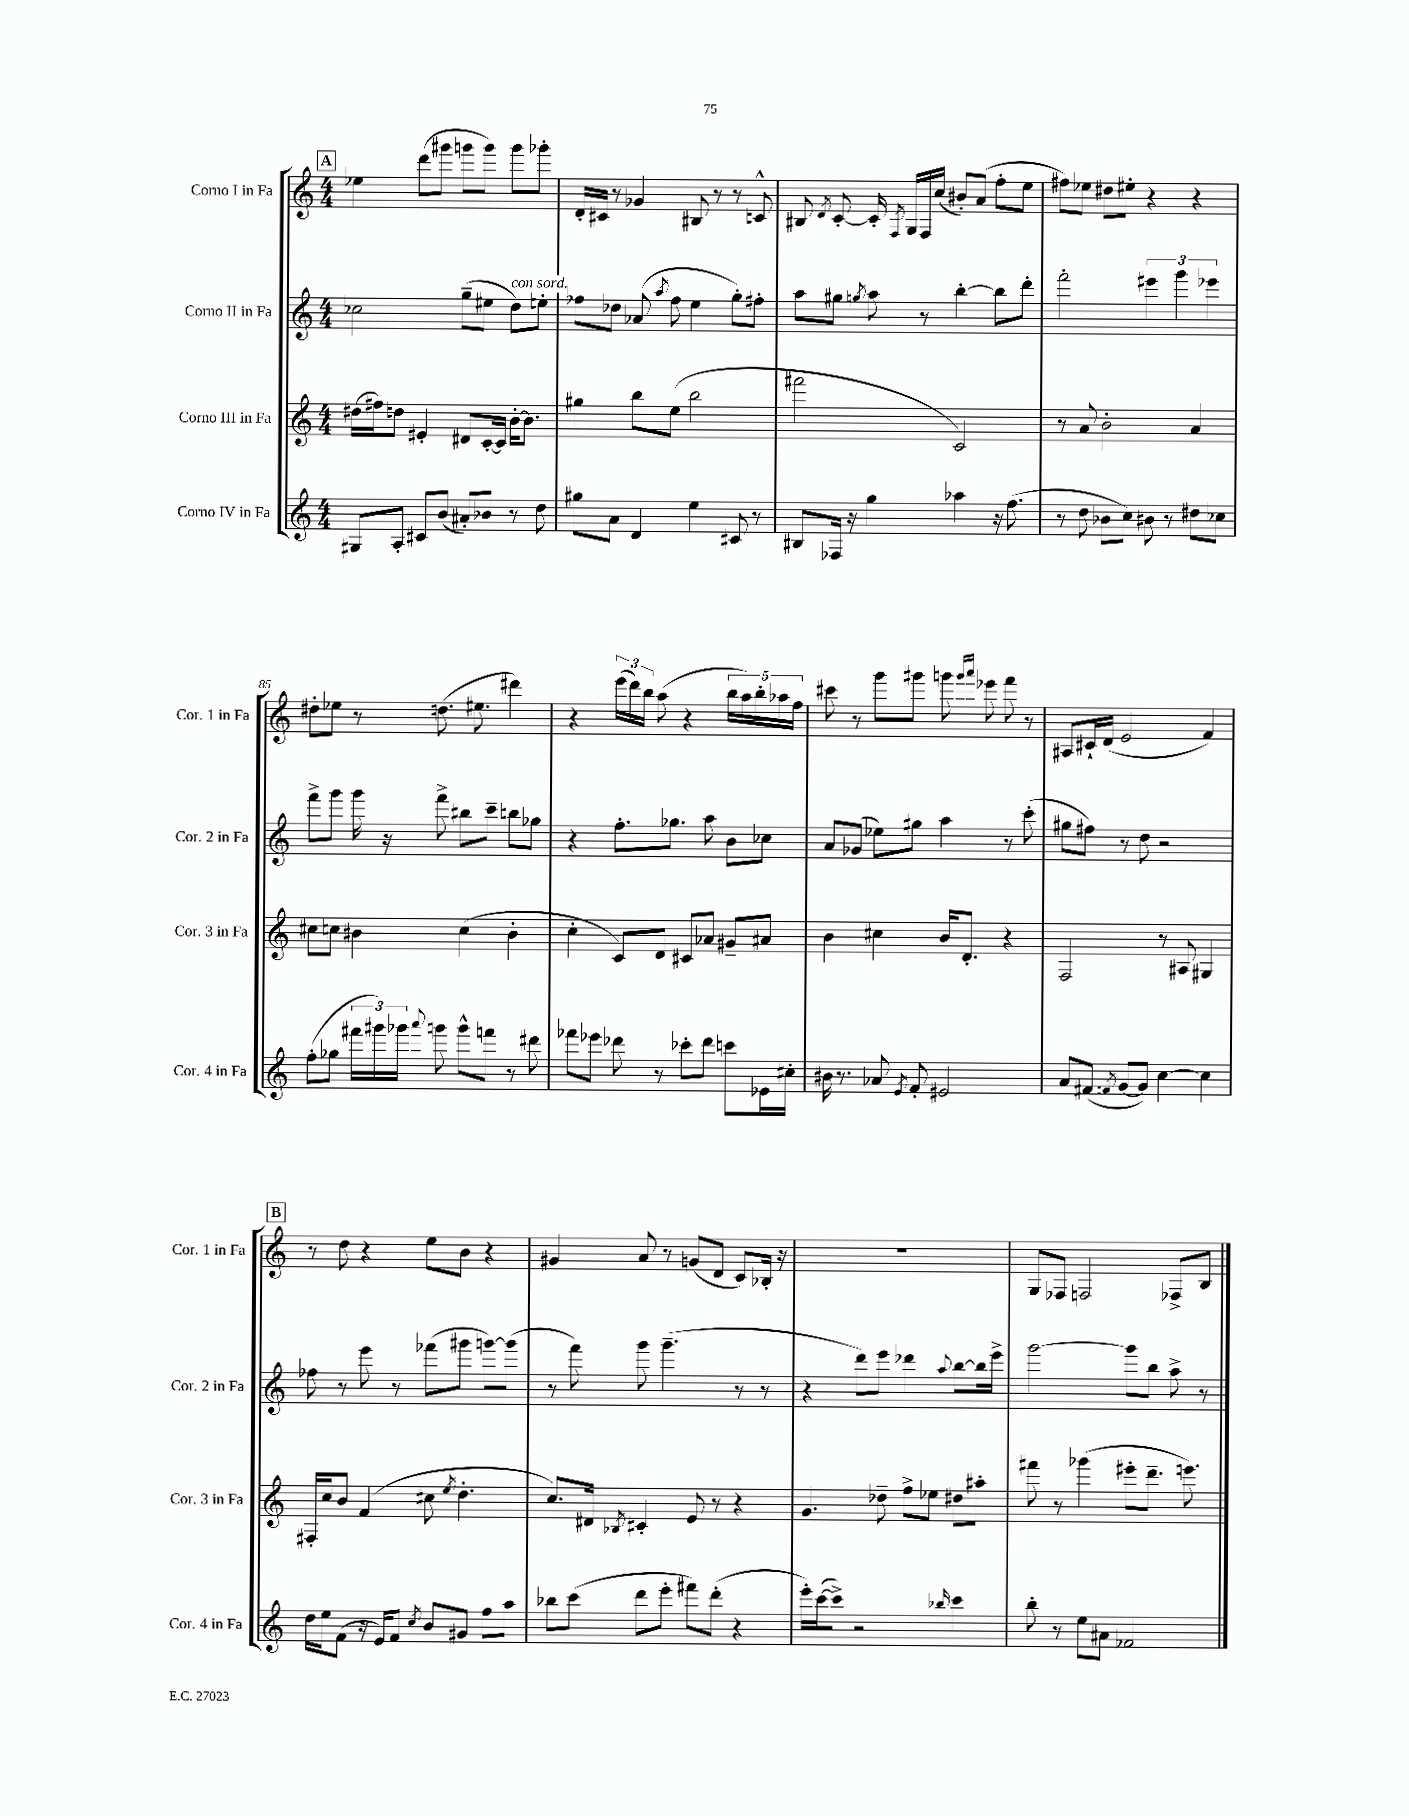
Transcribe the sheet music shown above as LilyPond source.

<<
\new StaffGroup <<
\new Staff = "s0" \with { instrumentName = "Corno I in Fa" shortInstrumentName = "Cor. 1 in Fa" } {
    \clef treble \key c \major \numericTimeSignature \time 4/4
    \autoBeamOff \mark \markup { \box "A" } ees''4 d'''8[( gis'''8] g'''8[ g'''8]) g'''8[ ges'''8]-. |
    d'16[-. cis'16] r8 ges'4 bis8 r8 r8 c'8-^ |
    bis8 \acciaccatura { d'8 } c'8~-. c'16-. \acciaccatura { f8 } g16[ f16 c''16]( bis'8[-.) a'8]( f''8[-. e''8] |
    fis''8[) ees''8] dis''8[ eis''8]-. r4 r4 |
    dis''8[-. ees''8] r8 d''8.( eis''8. dis'''4) |
    r4 \tuplet 3/2 { e'''16[( d'''16) b''16] } a''8( r4 \tuplet 5/4 { b''16[ a''16) b''16-. aes''16 f''16] } |
    cis'''8 r8 g'''8[ gis'''8] g'''8 \grace { g'''16[ a'''16] } ees'''8 f'''8 r8 |
    ais8[ cis'16-! d'16]( e'2 f'4) |
    \mark \markup { \box "B" } r8 d''8 r4 e''8[ b'8] r4 |
    gis'4 a'8 r8 g'8[( d'8] c'8[) bes16]-. r16 |
    R1 |
    g8[ fes8] f2 fes8[-> b8] \bar "|." |
}
\new Staff = "s1" \with { instrumentName = "Corno II in Fa" shortInstrumentName = "Cor. 2 in Fa" } {
    \clef treble \key c \major \numericTimeSignature \time 4/4
    \autoBeamOff \mark \markup { \box "A" } ces''2 g''8[--( eis''8] d''8[^\markup { \italic "con sord." }) e''8]-. |
    fes''8[ des''8] aes'8( \acciaccatura { a''8 } fes''8 e''4 g''8[-.) fis''8]-. |
    a''8[ gis''8] \acciaccatura { g''8 } a''8 r8 b''4~-. b''8[ d'''8]-. |
    f'''2-. \tuplet 3/2 { eis'''4 g'''4 ees'''4 } |
    f'''8[-> g'''8] g'''16 r16 f'''8-> bis''8[ c'''8]-- b''8[ ges''8] |
    r4 f''8.[-. ges''8.] a''8 b'8[ ces''8] |
    a'8[ ges'8]( ees''8[) gis''8] a''4 r8 c'''8-.( |
    gis''8[ fis''8]) r8 d''8 r2 |
    \mark \markup { \box "B" } fes''8 r8 e'''8 r8 fes'''8[( gis'''8] g'''8[~) g'''8]( |
    r8 f'''8) g'''8 g'''4.--( r8 r8 |
    r4 d'''8[) e'''8] des'''4 \appoggiatura { a''8 } b''8[~ b''16 e'''16]-> |
    g'''2~ g'''8[ b''8] a''8-> r8 \bar "|." |
}
\new Staff = "s2" \with { instrumentName = "Corno III in Fa" shortInstrumentName = "Cor. 3 in Fa" } {
    \clef treble \key c \major \numericTimeSignature \time 4/4
    \autoBeamOff \mark \markup { \box "A" } dis''16[( fis''16) d''8] eis'4-. dis'8[ c'16~-. c'16] b'16[~-. b'8.] |
    gis''4 b''8[ e''8]( b''2 |
    fis'''2 c'2) |
    r8 a'8 b'2-. a'4 |
    cis''8[ c''8] bis'4 c''4( bis'4-. |
    c''4-. c'8[) d'8] cis'8[ aes'8] gis'8[-- ais'8] |
    b'4 cis''4 b'16[ d'8.]-. r4 |
    f2 r8 ais8 gis4 |
    \mark \markup { \box "B" } fis16[-. c''16 b'8] f'4( cis''8 \acciaccatura { e''8 } d''4.-. |
    c''8.[) dis'16] \acciaccatura { bes8 } cis'4-. e'8 r8 r4 |
    g'4. des''8-- f''8[-> ees''8] dis''8[ ais''8]-. |
    fis'''8 r8 ges'''4( eis'''8[-. d'''8.]-- e'''8.) \bar "|." |
}
\new Staff = "s3" \with { instrumentName = "Corno IV in Fa" shortInstrumentName = "Cor. 4 in Fa" } {
    \clef treble \key c \major \numericTimeSignature \time 4/4
    \autoBeamOff \mark \markup { \box "A" } gis8[ a8]-. cis'8[ b'8]( ais'8[-.) bes'8] r8 d''8 |
    gis''8[ a'8] d'4 e''4 cis'8 r8 |
    bis8[ fes16] r16 g''4 aes''4 r16 f''8.( |
    r8 d''8 bes'8[ c''8]) bis'8 r8 dis''8[ ces''8] |
    f''8[-.( ges''8] \tuplet 3/2 { fis'''16[ gis'''16) ges'''16] } \appoggiatura { a'''8 } g'''8 g'''8[-^ f'''8] r8 dis'''8 |
    fes'''8[ ees'''8] des'''8 r8 ces'''8[-. des'''8] c'''8[ ees'16 cis''16]-. |
    bis'16 r8. aes'8 \acciaccatura { e'8 } f'8-. eis'2 |
    a'8[ fis'8]( \acciaccatura { f'8 } g'8[~ g'8]) c''4~ c''4 |
    \mark \markup { \box "B" } d''16[ e''16 f'8]( r16 e'16[) f'8] \acciaccatura { c''8 } b'8[ gis'8] f''8[ a''8] |
    bes''8[ c'''8]( d'''8[ e'''8]-. fis'''8[) d'''8]-.( r4 |
    e'''16[-.) c'''16~( c'''8]->) r2 \grace { bes''16 } c'''4 |
    b''8-. r8 e''8[ ais'8] fes'2 \bar "|." |
}
>>
>>
\layout { \context { \Score currentBarNumber = #81 } }
